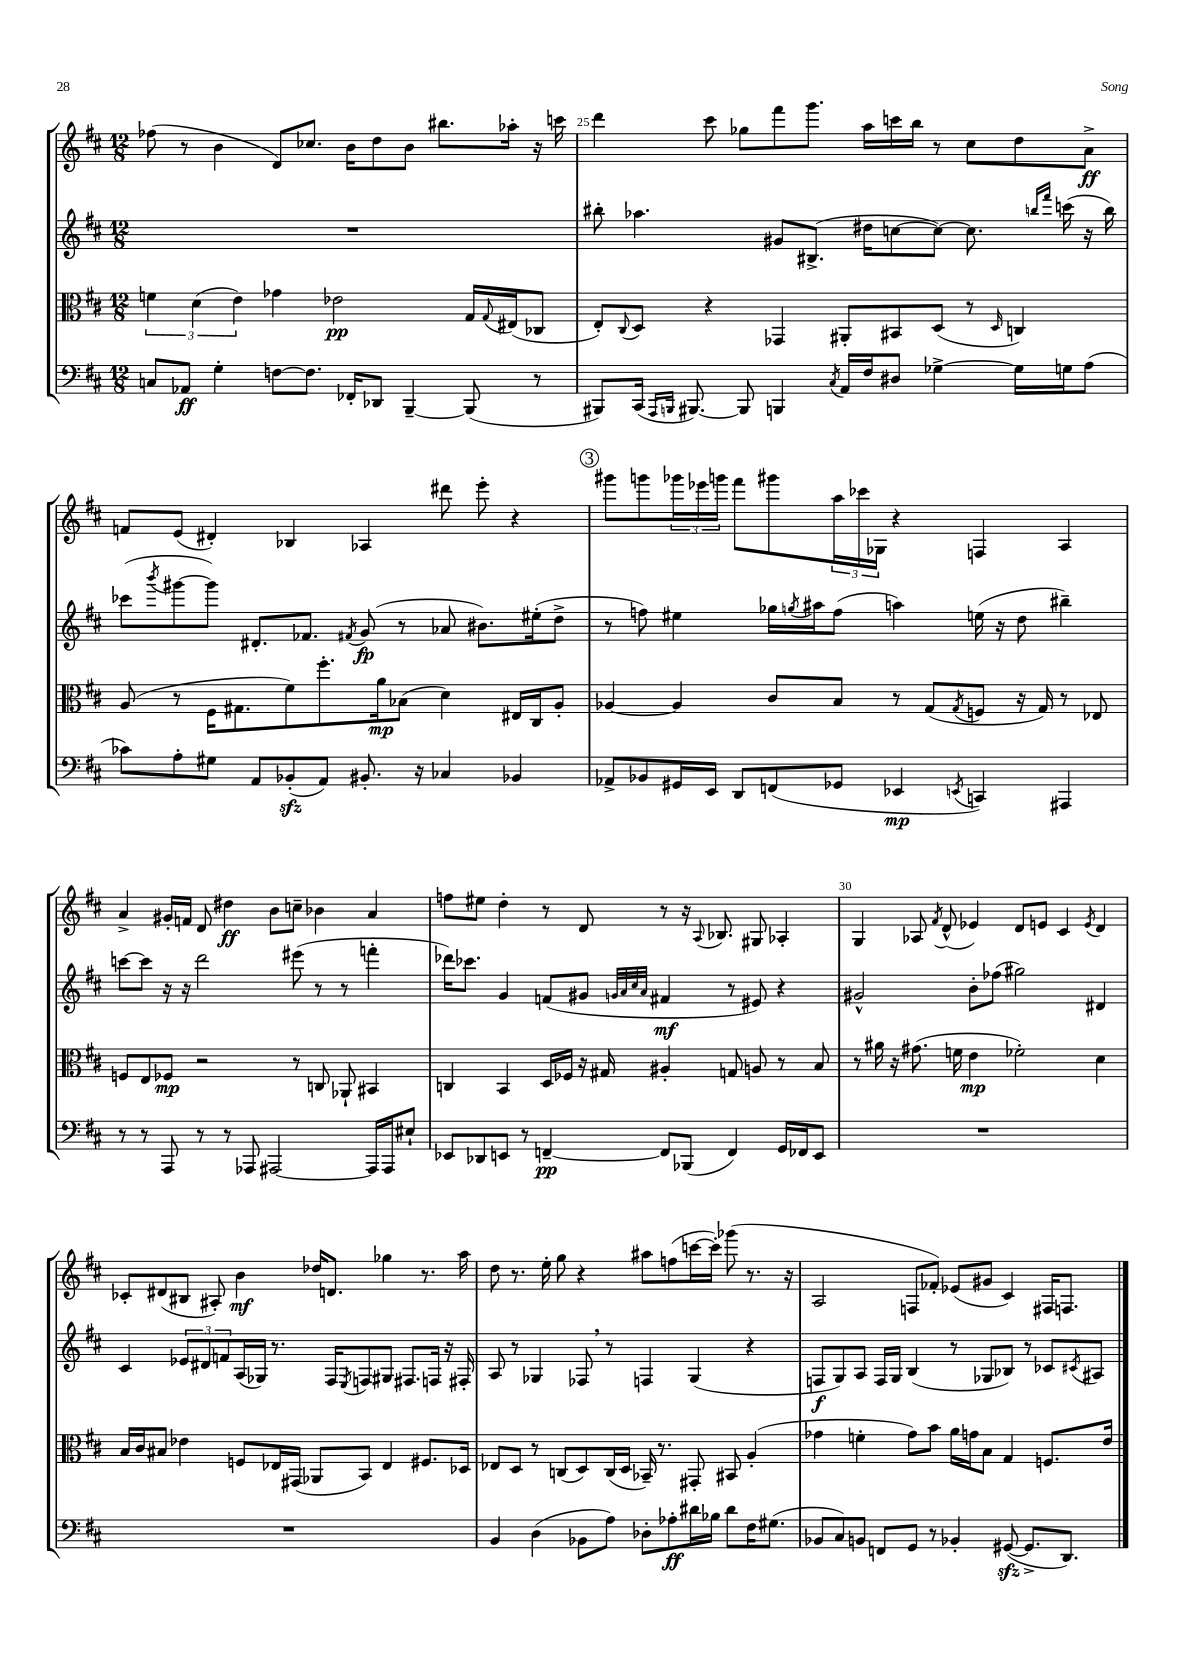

**kern	**kern	**kern	**kern
*staff4	*staff3	*staff2	*staff1
*clefF4	*clefC3	*clefG2	*clefG2
*k[f#c#]	*k[f#c#]	*k[f#c#]	*k[f#c#]
*M12/8	*M12/8	*M12/8	*M12/8
8C	6f	1.r	(8ff-
8AA-	.	.	8r
.	(6d	.	.
4G'	.	.	4b
.	6e)	.	.
[8F	4g-	.	8d)
8.F]	.	.	8.cc-
.	2e-	.	.
16FF-'	.	.	16b
8DD-	.	.	8dd
[4BBB~	.	.	8b
.	.	.	8.bb#
(8BBB]	16G	.	.
.	8qqG	.	.
.	(16E#	.	16aa-'
8r	8C-	.	16r
.	.	.	16ccc
=	=	=	=
8BBB#)	8E')	8bb#'	4ddd
.	8qqC#	.	.
(16CC#	8D	4.aa-	.
16qqAAA	.	.	.
16qqBBB	.	.	.
[8.BBB#)	.	.	.
.	4r	.	8ccc#
8BBB#]	.	.	8gg-
4BBB	4GG-	8g#	8fff#
.	.	(8.B#^	8.ggg
8qC#	.	.	.
16AA	8AA#'	.	.
16F#	.	16dd#	16aa
8D#	8BB#	[8cc	16ccc
.	.	.	16bb
[4G-^	(8D	8cc_)	8r
.	8r	8.cc]	8cc#
.	16qqD	.	.
16G-]	4C)	.	8dd
.	.	16qqbb	.
.	.	16qqfff#	.
16G	.	(16ccc	.
(8A	.	16r	8a^
.	.	16bb)	.
=	=	=	=
8c-)	(8A	(8ccc-	8f
.	.	8qbbb	.
8A'	8r	[8ggg#	(8e
8G#	16F#	8ggg#])	4d#')
.	8.G#	.	.
8AA	.	8.d#'	.
(8BB-'	8f#)	.	4B-
.	.	8.f-	.
8AA)	8.ff#'	.	.
.	.	8qf#	.
8.BB#'	.	(8g	4A-
.	16a	.	.
.	(8B-	8r	.
16r	.	.	.
4C-	4d)	8a-	8ddd#
.	.	8.b#)	8eee'
4BB-	16E#	.	4r
.	16C#	(16ee#'	.
.	8A'	8dd^	.
=	=	=	=
8AA-^	[4A-	8r	8ggg#
8BB-	.	8ff)	8ggg
16GG#	4A-]	4ee#	24ggg-
.	.	.	24eee-
16EE	.	.	.
.	.	.	24ggg
8DD	.	.	8fff#
(8FF	8c#	16gg-	8ggg#
.	.	8qgg	.
.	.	16aa#	.
8GG-	8B	(8ff	24aa
.	.	.	24ccc-
.	.	.	24G-
4EE-	8r	4aa)	4r
.	(8G	.	.
8qEE	8qG	.	.
4CC)	8F	(16ee	4F
.	.	16r	.
.	16r	8dd	.
.	16G)	.	.
4AAA#	8r	4bb#~)	4A
.	8E-	.	.
=	=	=	=
8r	8F	[8ccc	4a^
8r	8E	8ccc]	.
8AAA	8F-	16r	16g#'
.	.	16r	16f
8r	2r	2ddd	8d
8r	.	.	4dd#
8AAA-	.	.	.
[2AAA#	.	.	8b
.	8r	(8eee#	8cc~
.	8C	8r	4b-
.	8AA-`	8r	.
16AAA#]	4BB#	4fff'	4a
16AAA#	.	.	.
8E#`	.	.	.
=	=	=	=
8EE-	4C	16ddd-)	8ff
.	.	8.ccc-	.
8DD-	.	.	8ee#
8EE	4BB	4g	4dd'
8r	.	.	.
[4FF~	16D	(8f	8r
.	16F-	.	.
.	16r	8g#	8d
.	16G#	.	.
.	.	32qqg	.
.	.	32qqa	.
.	.	32qqcc#	.
.	.	32qqa	.
8FF]	4A#'	4f#	8r
(8BBB-	.	.	16r
.	.	.	8qqA
.	.	.	8.B-
4FF)	8G	8r	.
.	8A	8e#)	8G#
16GG	8r	4r	4A-'
16FF-	.	.	.
8EE	8B	.	.
=	=	=	=
1.r	8r	2g#^^	4G
.	16a#	.	.
.	16r	.	.
.	(8.g#	.	8A-
.	.	.	8qf#
.	.	.	(8d^^
.	16f	.	.
.	4e	8b'	4e-)
.	.	(8ff-	.
.	2f-')	2gg#)	8d
.	.	.	8e
.	.	.	4c#
.	.	.	8qe
.	4d	4d#	4d
=	=	=	=
1.r	16B	4c#	8c-'
.	16c#	.	.
.	8B#	.	(8d#
.	4e-	12e-	8B#
.	.	12d#	.
.	.	.	8A#')
.	.	12f	.
.	8F	(16A	4b
.	.	16G-)	.
.	16E-	8.r	.
.	(16GG#	.	.
.	8AA-	.	16dd-
.	.	16F#	8.d
.	.	8qE	.
.	8BB)	8F	.
.	4E-	8G#	4gg-
.	.	8.F#	.
.	8.F#	.	8.r
.	.	16F	.
.	.	16r	.
.	16D-	16F#'	16aa
=	=	=	=
4BB	8E-	8A	8dd
.	8D	8r	8.r
(4D	8r	4G-	.
.	.	.	16ee'
.	(8C	.	8gg
8BB-	8D)	8F-	4r
8A)	(16C	8r	.
.	16D	.	.
8D-'	16BB-~)	4F	8aa#
.	8.r	.	.
8A-'	.	.	(8ff
16d#	8GG#'	(4G-	[16ccc
16B-	.	.	16ccc'])
8d#	8BB#	.	(8ggg-
16F#	(4A'	4r	8.r
(8.G#	.	.	.
.	.	.	16r
=	=	=	=
8BB-	4g-	8F	2A
8C#)	.	8G)	.
8BB	4f'	8A	.
8FF	.	16F	.
.	.	16G	.
8GG	8g-)	(4B	8F
8r	8b	.	8f-')
4BB-'	16a	8r	(8e-
.	16g	.	.
.	8B	8G-	8g#
([8GG#	4G	8B-)	4c#)
8.GG#^]	.	8r	.
.	8.F	8c-	16F#
8.DD)	.	.	8.F
.	.	8qc#	.
.	.	8A#	.
.	16e	.	.
==	==	==	==
*-	*-	*-	*-
